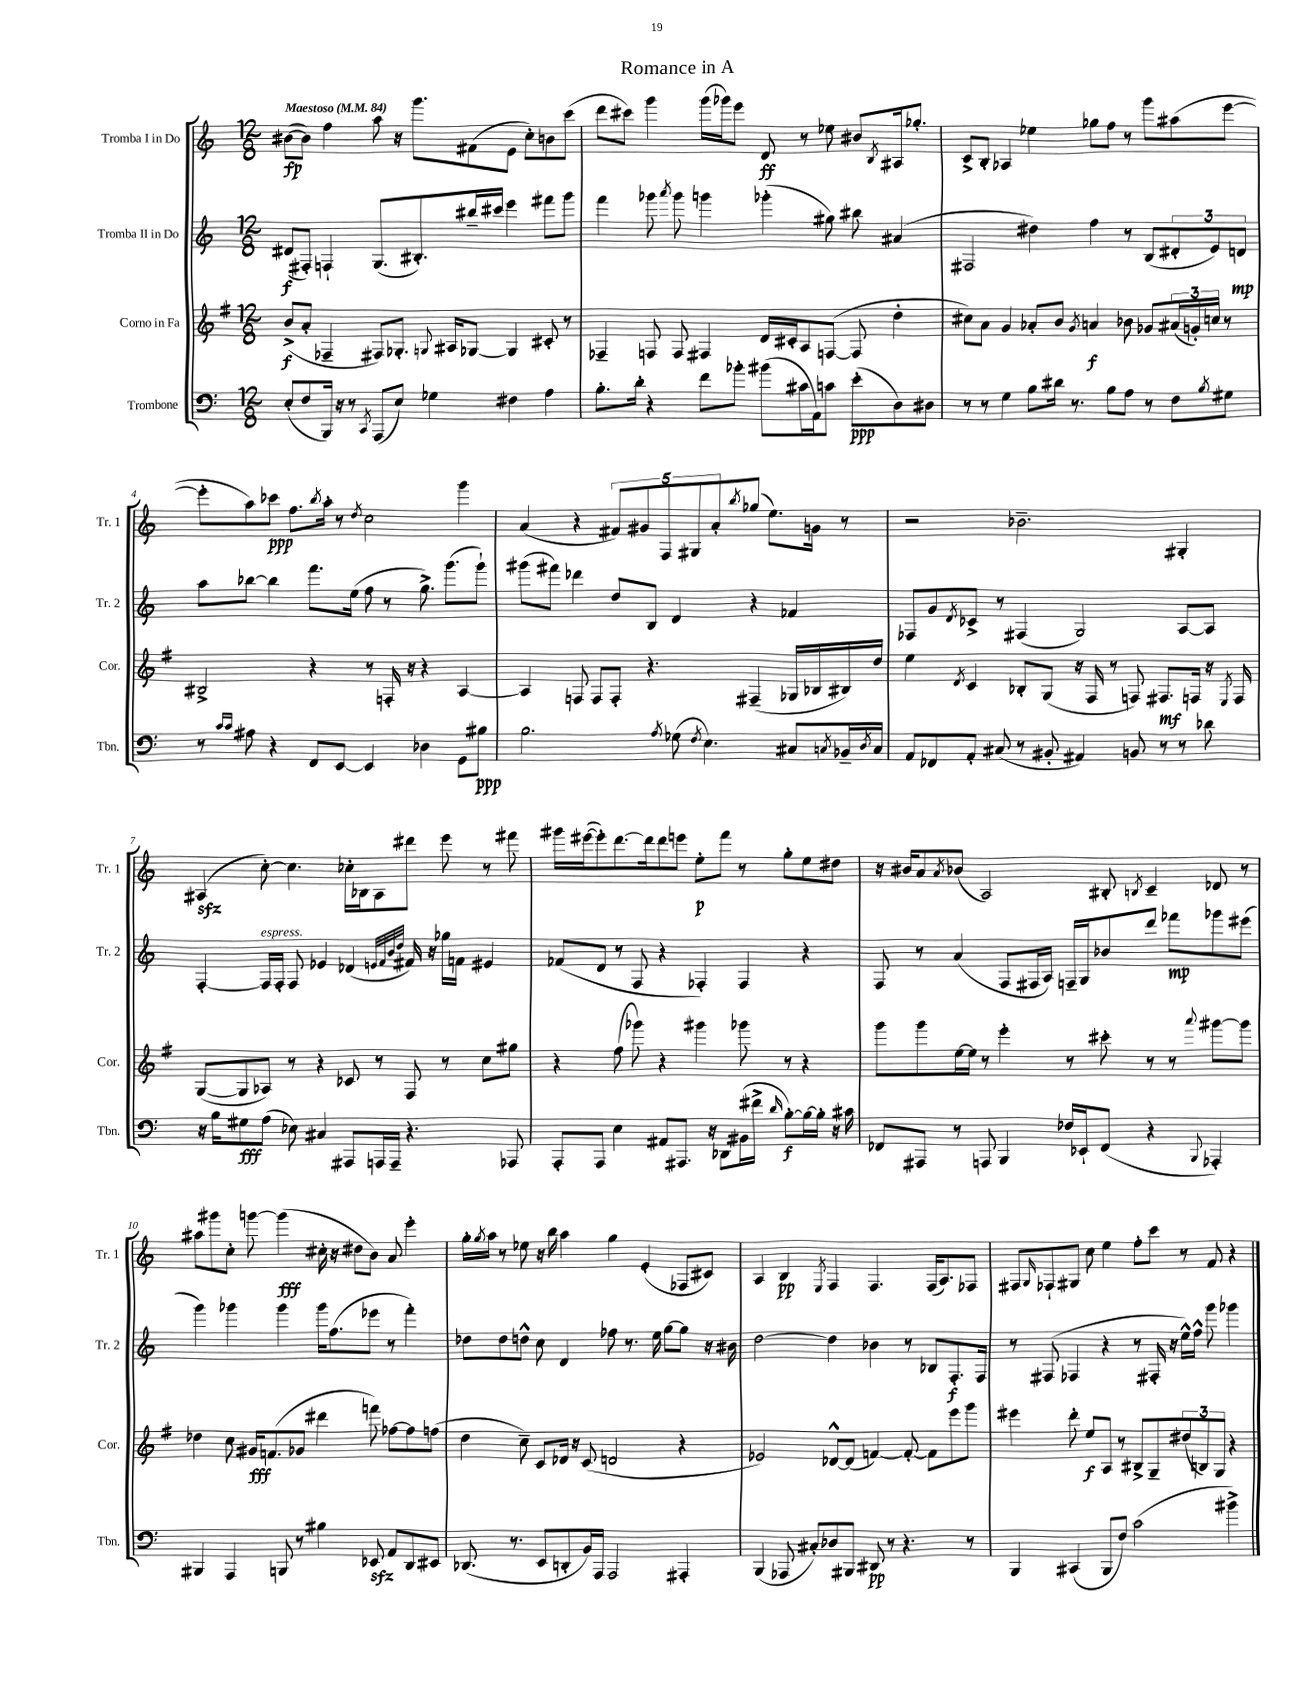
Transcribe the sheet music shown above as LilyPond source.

\header { title = "Romance in A" }
<<
\new StaffGroup <<
\new Staff = "s0" \with { instrumentName = "Tromba I in Do" shortInstrumentName = "Tr. 1" } {
    \clef treble \key c \major \numericTimeSignature \time 12/8 \tempo "Maestoso" 4 = 84
    bis'8~\fp( bis'8) f''4 a''8 r16 g'''8. fis'8( e'8 c''8-.) b'8 c'''8( |
    d'''8 cis'''8) g'''4 g'''16( ges'''16) e'''8 d'8\ff r8 ees''8 bis'8 \acciaccatura { b8 } ais16 ges''8.-. |
    c'8-> b8-. aes4 ees''4 ges''8 f''8 r8 g'''8 ais''8( e'''8~ |
    e'''8-. a''8) ces'''8\ppp f''8. \acciaccatura { b''8 } a''16-. r8 \acciaccatura { d''8 } c''2 g'''4 |
    a'4( r4 \tuplet 5/4 { fis'8) gis'8 f8 gis8 a'8-. } \acciaccatura { b''8 } ges''8( e''8.) g'16 r8 |
    r2 bes'2.-- gis4-. |
    ais4\sfz( c''8~-.) c''4. ces''16-. bes16 ais8 dis'''8 e'''8 r8 fis'''8 |
    gis'''16 eis'''16~( eis'''8-.) d'''8.~ d'''16 d'''8 e'''8 e''8-.\p f'''8 r8 g''8-. e''8 dis''8 |
    r16 bis'16 a'8 \acciaccatura { a'8 } bes'8( a2) bis8-. \acciaccatura { b8 } c'4-- des'8 r8 |
    ais''8 gis'''8 c''8-. g'''8~ g'''4\fff( cis''16-. r16 dis''8 b'8) a'8 e'''4-. |
    g''16-. \acciaccatura { g''8 } a''16 r8 ees''8 r16 b''16 a''4 g''4 e'4-.( fes8 cis'8) |
    a4 b4\pp \acciaccatura { e8 } f4 f4. f16( a8.) fes8 |
    fis8 \grace { g16 } fes8-! gis8 c''8 e''4 f''8-. c'''8 r8 f'8 r4 \bar "|." |
}
\new Staff = "s1" \with { instrumentName = "Tromba II in Do" shortInstrumentName = "Tr. 2" } {
    \clef treble \key c \major \numericTimeSignature \time 12/8
    dis'8\f( fis8-.) f4-! g8.( bis8.-.) bis''16-- cis'''16 e'''4 fis'''8 g'''8 |
    f'''4 ges'''8 \acciaccatura { a'''8 } ges'''8 g'''4 ges'''4-.( gis''8) bis''8 ais'4( |
    fis2 dis''4) f''4 r8 b8( \tuplet 3/2 { dis'8-. e'8) d'8\mp } |
    a''8 bes''8~ bes''4 f'''8. e''16( f''8 r8 g''8.->) g'''8.( g'''8-!) |
    gis'''8( fis'''8) des'''4 d''8 b8 d'4 r4 fes'4 |
    fes8 g'8 \acciaccatura { d'8 } ces'8-> r8 fis4( g2) a8~ a8 |
    f4~-. f16^\markup { \italic "espress." } f16-. f8 ees'4 des'4( \grace { e'32 f'32 b'32 d''32 } fis'16) r16 ges''16 f'16 eis'4 |
    fes'8( d'8 r8 f8 r4 fes4-.) fes4 r4 |
    f8 r8 a'4( f8 fis16 a16) f16-- g16 bes'8 d'''8 fes'''8\mp ges'''8 eis'''8( |
    g'''4) ges'''4 ges'''4 ges'''16 f''8.( ees'''8 r8 f'''4-.) |
    des''8 des''8 d''8-^ c''8 d'4 fes''8 r8. e''16 g''8~ g''8 r16 bis'16 |
    d''2~ d''4 bes'4 r8 bes8 f8.-.\f f16 |
    r8 fis8( fes4 r4 r8 fis16-. r16 e''16-^) f''16-^ g'''8 ges'''4 \bar "|." |
}
\new Staff = "s2" \with { instrumentName = "Corno in Fa" shortInstrumentName = "Cor." } {
    \clef treble \key g \major \numericTimeSignature \time 12/8
    b'8->\f( a'8-. fes4-- fis8) ges8.-. \appoggiatura { g8 } ais16 ges8~ ges4 cis'8-. r8 |
    fes4-- f8 f8 fis4 d'16 cis'16-. a8 f8~( f8 d''4-. |
    cis''8) a'8 g'4 aes'8-. b'8 \acciaccatura { g'8 } a'4\f bes'8 ges'8 \tuplet 3/2 { ais'16( g'16-.) c''16 } r8 |
    bis2-> r4 r8 f16-. r16 r4 a4~ |
    a4 f8 f8 f8-. r4. fis4--( ges16 bes16 bis16) d''16 |
    e''4 \acciaccatura { d'8 } c'4 bes8-. g8( r16 fis16 r8 f8) fis8.\mf f16 r16 \acciaccatura { e8 } f16 |
    g8~( g8 aes8) r8 r4 ces'8 r8 fis8 r8 c''8 gis''8 |
    r4 fis''8( ges'''8) r4 gis'''4 ges'''8 r8 r4 |
    g'''8 g'''8 e''16~ e''16 r8 e'''4-. r8 cis'''8-. r8 r8 \appoggiatura { a'''8 } gis'''8~ gis'''8 |
    des''4 c''8 gis'16\fff f'8.( ges'8 dis'''4 f'''8) fes''8~ fes''8 f''8( |
    d''4 c''8--) c'8 des'16 r16 c'8( d'2 r4 |
    ees'2) des'8~-^ des'8( f'4~) f'8~-. f'8 e'''8 g'''8 |
    eis'''4 d'''8-. e''8\f a8 r8 bis8-> g8-- \tuplet 3/2 { dis''8( b8) g8 } r4 \bar "|." |
}
\new Staff = "s3" \with { instrumentName = "Trombone" shortInstrumentName = "Tbn." } {
    \clef bass \key c \major \numericTimeSignature \time 12/8
    e8-.( f8 b,,16) r16 r8 \acciaccatura { c,8 } a,,8( e8) ges4 fis4 a4 |
    b8.-. d'16-. r4 f'8 bes'8-. bis'8( cis'16 a,16) c'8 e'8-.\ppp( d8) dis8 |
    r8 r8 g4 b8 dis'16 r8. b8 a8 r8 f8 \acciaccatura { b8 } gis8 |
    r8 \grace { c'16 c'16 } ais8 r4 f,8 e,8~ e,4 des4 g,8 bis8\ppp |
    b2. \acciaccatura { a8 } ges8( \acciaccatura { f8 } e4.) cis8 \acciaccatura { c8 } bes,16-- \acciaccatura { d8 } c16 |
    a,8 fes,8 a,8-. cis8( r8 bis,8-. ais,4) b,8 r8 r8 des'8 |
    r16 b16 gis8\fff a8( ees8) cis4 ais,,8 a,,16 a,,16-- r4. aes,,8 |
    a,,8-. a,,8 e4 ais,8 ais,,8. r16 des,8 bis,16( fis'16-> \grace { d'16 } b8~-.\f) b16~ b16-. r16 cis'16 |
    fes,8 ais,,8 r8 a,,8 b,,4 fes16 ees,16-! fes,8( r4 \appoggiatura { b,,8 } aes,,4-.) |
    bis,,4 a,,4 b,,8 r8 bis4 ees,8\sfz a,8 d,8 eis,8 |
    des,8.( r8. e,8 d,8-. b,16) a,,16 a,,2 ais,,4-. |
    b,,4( aes,,8 cis8-.) des8 bis,,8 dis,8\pp r8 r4. r8 |
    b,,4 cis,4( b,,8 f8) c'2( bis'4->) \bar "|." |
}
>>
>>
